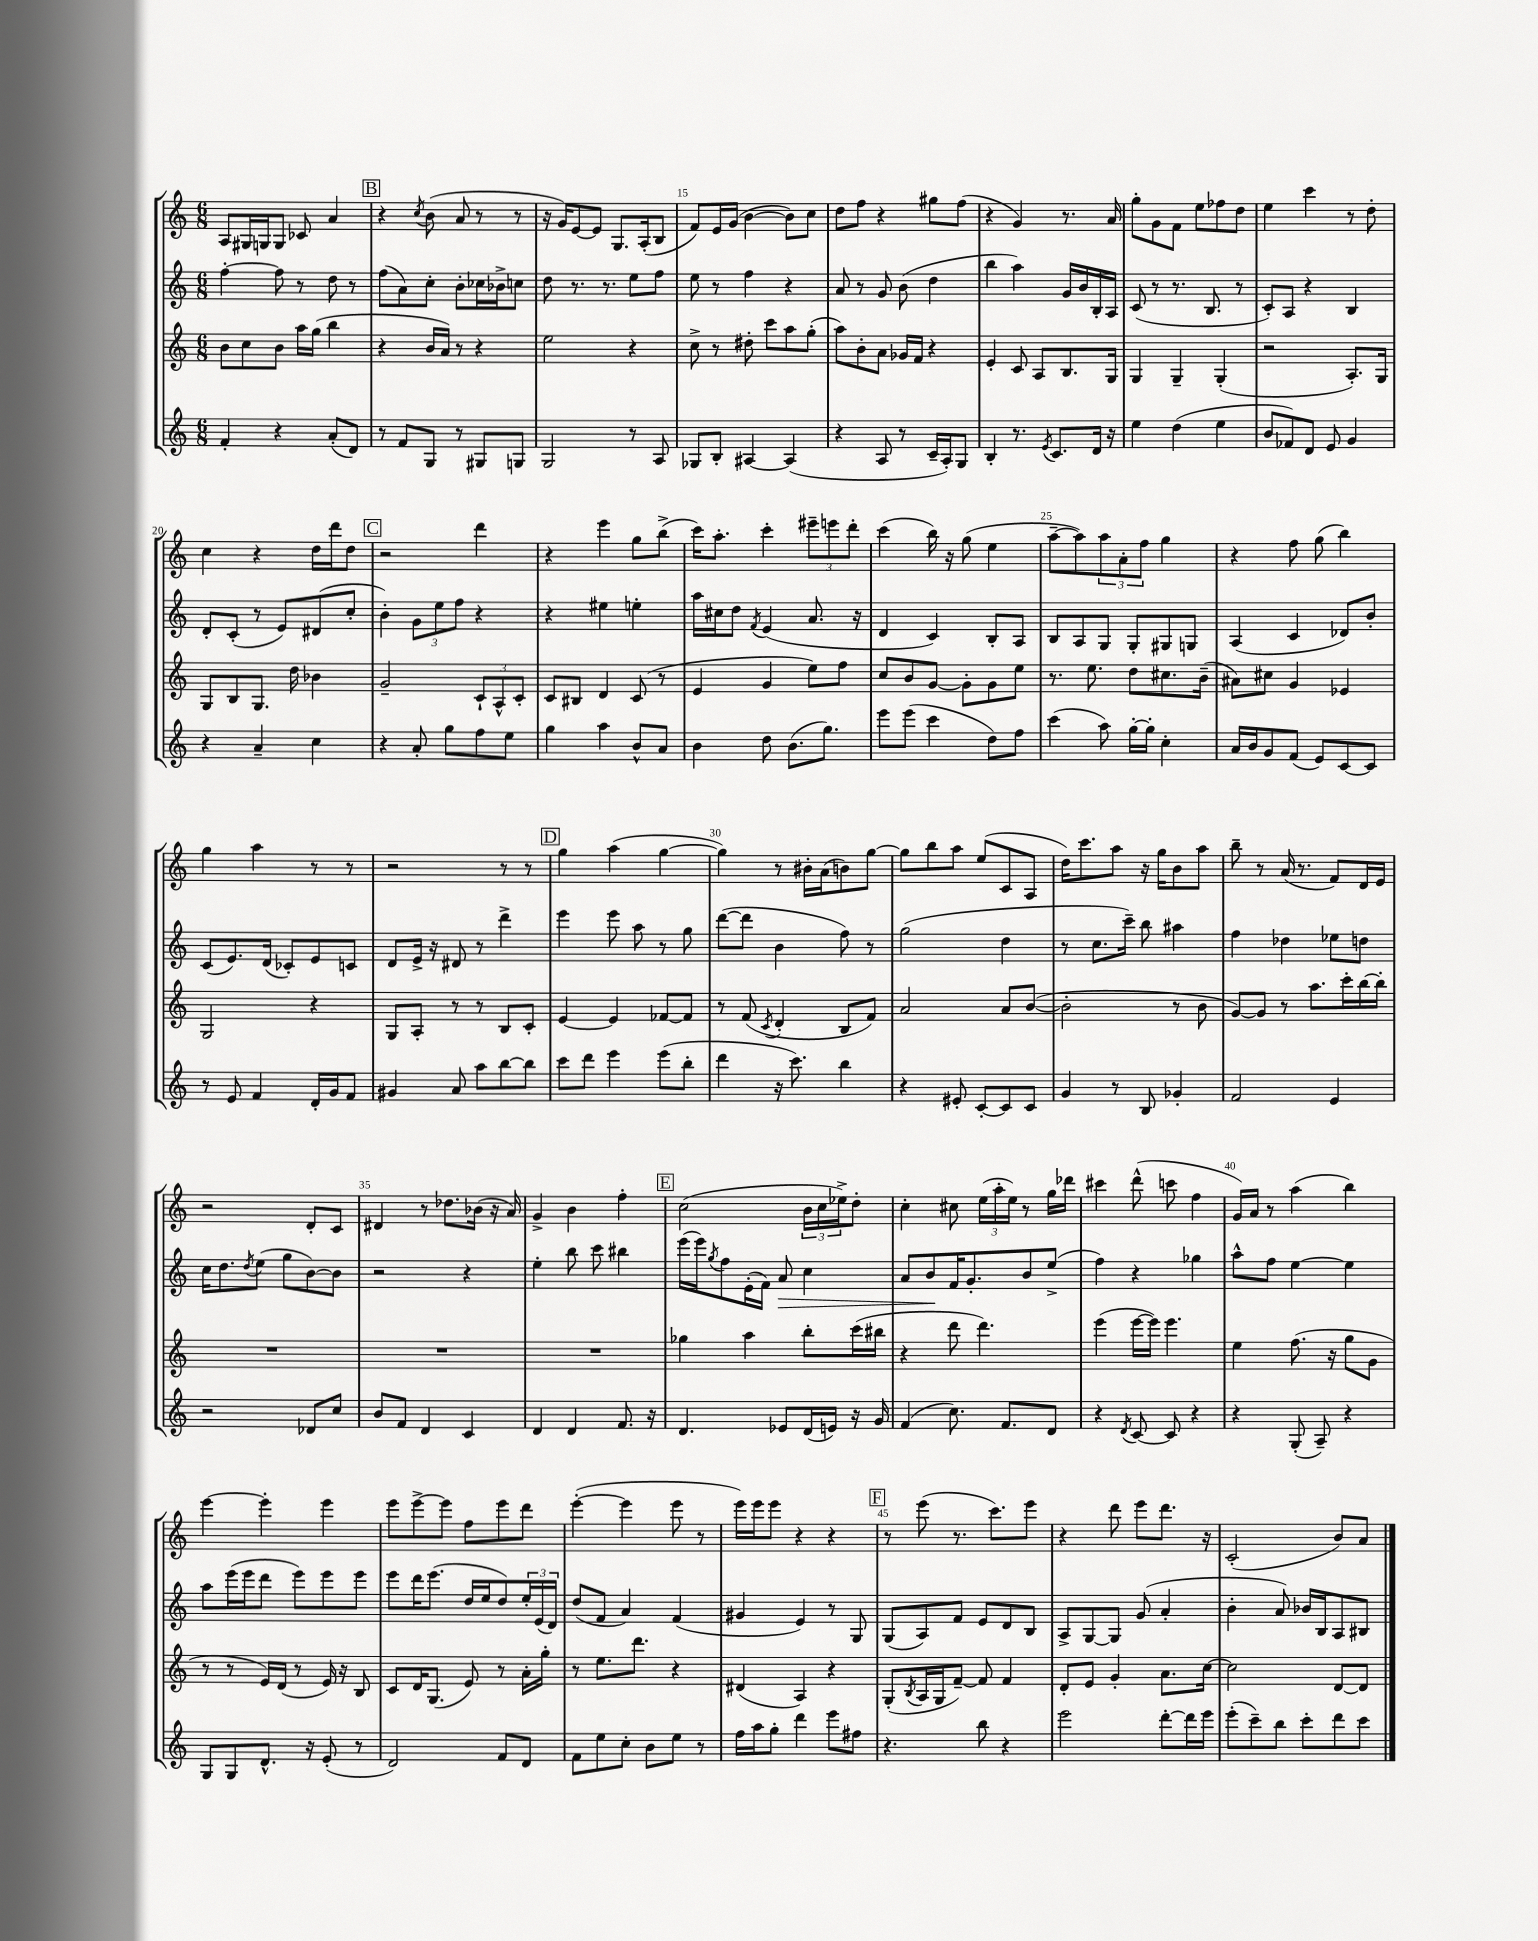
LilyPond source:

<<
\new StaffGroup <<
\new Staff = "s0" {
    \clef treble \key c \major \numericTimeSignature \time 6/8
    a8 gis16 g16 g8 ces'8 a'4 |
    \mark \markup { \box "B" } r4 \acciaccatura { c''8 } b'8( a'8 r8 r8 |
    r16 g'16) e'8~ e'8 g8. a16-.( b8 |
    f'8) e'16 g'16( b'4~ b'8) c''8 |
    d''8 f''8 r4 gis''8 f''8( |
    r4 g'4) r8. a'16 |
    g''8-. g'8 f'8 e''8 fes''8 d''8 |
    e''4 c'''4 r8 d''8-. |
    c''4 r4 d''16 d'''16 d''8 |
    \mark \markup { \box "C" } r2 d'''4 |
    r4 e'''4 g''8 b''8->( |
    c'''16) a''8.-. c'''4-. \tuplet 3/2 { eis'''8-- e'''8 d'''8-. } |
    c'''4( b''16) r16 g''8( e''4 |
    a''8~-- a''8) \tuplet 3/2 { a''8 a'8-. f''8 } g''4 |
    r4 f''8 g''8( b''4) |
    g''4 a''4 r8 r8 |
    r2 r8 r8 |
    \mark \markup { \box "D" } g''4 a''4( g''4~ |
    g''4) r8 bis'16-. a'16( b'8) g''8~ |
    g''8 b''8 a''8 e''8( c'8 a8 |
    d''16) c'''8. a''8 r16 g''16 b'8 a''8 |
    b''8-- r8 a'16( r8. f'8) d'16 e'16 |
    r2 d'8-. c'8 |
    dis'4 r8 des''8. bes'16( r16 a'16) |
    g'4-> b'4 f''4-. |
    \mark \markup { \box "E" } c''2( \tuplet 3/2 { b'16 c''16 ees''16->) } d''8-. |
    c''4-. cis''8 \tuplet 3/2 { e''16( a''16-. e''16) } r8 g''16 des'''16 |
    cis'''4 d'''8-^( c'''8 f''4 |
    g'16) a'16 r8 a''4( b''4) |
    e'''4~ e'''4-. e'''4 |
    e'''8 e'''8~-> e'''8 f''8 e'''8 d'''8 |
    e'''4~-.( e'''4 e'''8 r8 |
    e'''16) e'''16 e'''8 r4 r4 |
    \mark \markup { \box "F" } r8 e'''8( r8. c'''8.) e'''8 |
    r4 d'''8 e'''8 d'''8. r16 |
    c'2-.( b'8) a'8 \bar "|." |
}
\new Staff = "s1" {
    \clef treble \key c \major \numericTimeSignature \time 6/8
    f''4~-. f''8 r8 d''8 r8 |
    \mark \markup { \box "B" } f''8( a'8) c''8-. b'8-. ces''16 bes'16-> c''8 |
    d''8 r8. r8. e''8 f''8 |
    e''8 r8 f''4 r4 |
    a'8 r8 g'8 b'8( d''4 |
    b''4 a''4) g'16 b'16 b16-. a16 |
    c'8( r8 r8. b8. r8 |
    c'8-.) a8 r4 b4 |
    d'8-. c'8-.( r8 e'8) dis'8( c''8-. |
    \mark \markup { \box "C" } b'4-.) \tuplet 3/2 { g'8 e''8 f''8 } r4 |
    r4 eis''4 e''4-. |
    a''16 cis''16 d''8 \acciaccatura { f'8 } e'4( a'8. r16 |
    d'4 c'4) b8-. a8 |
    b8 a8 g8 g8-. gis8 g8 |
    a4( c'4 des'8) b'8-. |
    c'8( e'8.) d'16( ces'8-.) e'8 c'8 |
    d'8 e'16-> r16 dis'8 r8 d'''4-> |
    \mark \markup { \box "D" } e'''4 e'''8 a''8 r8 g''8 |
    d'''8~( d'''8 b'4 f''8) r8 |
    g''2( d''4 |
    r8 c''8. c'''16--) b''8 ais''4 |
    f''4 des''4 ees''8 d''8 |
    c''16 d''8. \acciaccatura { d''8 } e''8( g''8 b'8~) b'8 |
    r2 r4 |
    e''4-. b''8 c'''8 bis''4 |
    \mark \markup { \box "E" } e'''16( e'''16) \acciaccatura { g''8 } f''8 e'16-.( f'16) a'8\> c''4 |
    a'8 b'8\! f'16 g'8.-. b'8 e''8->( |
    f''4) r4 ges''4 |
    a''8-^ f''8 e''4~ e''4 |
    a''8 e'''16( e'''16 d'''8 e'''8) e'''8 e'''8 |
    e'''8 d'''16 e'''8.( d''16 e''16 d''8) \tuplet 3/2 { e''16-. e'16( d'16) } |
    d''8( f'8 a'4) f'4( |
    gis'4 e'4) r8 g8 |
    \mark \markup { \box "F" } g8( a8) f'8 e'8 d'8 b8 |
    a8-> g8~ g8 g'8( a'4-. |
    b'4-. a'8) bes'16 b16 a8 bis8 \bar "|." |
}
\new Staff = "s2" {
    \clef treble \key c \major \numericTimeSignature \time 6/8
    b'8 c''8 b'8 a''16 g''16( b''4 |
    \mark \markup { \box "B" } r4 b'16 a'16) r8 r4 |
    e''2 r4 |
    c''8-> r8 dis''8-. c'''8 a''8 g''8-.( |
    a''8) b'8-. a'8 ges'16 f'16 r4 |
    e'4-. c'8 a8 b8. g16 |
    g4 g4-- g4-.( |
    r2 a8.-.) g16 |
    g8 b8 g8. d''16 bes'4 |
    \mark \markup { \box "C" } g'2-- \tuplet 3/2 { c'8-! a8-^ c'8-. } |
    c'8 bis8 d'4 c'8( r8 |
    e'4 g'4 e''8) f''8 |
    c''8 b'8 g'8~ g'8-. g'8 e''8 |
    r8. e''8. d''8 cis''8. b'16--( |
    ais'8) cis''8 g'4 ees'4 |
    g2 r4 |
    g8 a8-. r8 r8 b8 c'8-. |
    \mark \markup { \box "D" } e'4~ e'4 fes'8~ fes'8 |
    r8 f'8( \acciaccatura { c'8 } d'4-. b8 f'8) |
    a'2 a'8 b'8~( |
    b'2-. r8 b'8 |
    g'8~) g'8 r8 a''8. c'''16-. b''16~ b''16-. |
    R2. |
    R2. |
    R2. |
    \mark \markup { \box "E" } ges''4 a''4 b''8-. c'''16( bis''16 |
    r4 d'''8 d'''4.) |
    e'''4( e'''16~ e'''16) e'''4. |
    e''4 f''8.( r16 g''8 g'8 |
    r8 r8 e'16) d'16( r8 e'16) r16 b8 |
    c'8 d'16 g8.( e'8) r8 a'16-. g''16-. |
    r8 e''8. d'''8. r4 |
    dis'4( a4) r4 |
    \mark \markup { \box "F" } g8-.( \acciaccatura { b8 } a16 g16 f'8~--) f'8 f'4 |
    d'8-. e'8 g'4-. a'8. c''16~ |
    c''2 d'8~ d'8 \bar "|." |
}
\new Staff = "s3" {
    \clef treble \key c \major \numericTimeSignature \time 6/8
    f'4-. r4 a'8-.( d'8) |
    \mark \markup { \box "B" } r8 f'8 g8 r8 gis8 g8 |
    g2 r8 a8 |
    ges8 b8-. ais4~ ais4( |
    r4 a8 r8 c'16-- a16-.) g8 |
    b4-. r8. \acciaccatura { e'8 } c'8. d'16 r16 |
    e''4 d''4( e''4 |
    b'8 fes'8) d'8 e'8 g'4 |
    r4 a'4-- c''4 |
    \mark \markup { \box "C" } r4 a'8-. g''8 f''8 e''8 |
    g''4 a''4 b'8-^ a'8 |
    b'4 d''8 b'8.( g''8.) |
    e'''8 e'''8( c'''4 d''8) f''8 |
    c'''4( a''8) g''16~-. g''16-. c''4-. |
    a'16 b'16 g'8 f'8( e'8) c'8~ c'8 |
    r8 e'8 f'4 d'16-. g'16 f'8 |
    gis'4 a'8 a''8 b''8~ b''8 |
    \mark \markup { \box "D" } c'''8 d'''8 e'''4 e'''8( b''8-. |
    d'''4 r16 c'''8.) b''4 |
    r4 eis'8-. c'8~-. c'8 c'8 |
    g'4 r8 b8 ges'4-. |
    f'2 e'4 |
    r2 des'8 c''8 |
    b'8 f'8 d'4 c'4 |
    d'4 d'4 f'8. r16 |
    \mark \markup { \box "E" } d'4. ees'8 d'16( e'16) r16 g'16 |
    f'4( c''8.) f'8. d'8 |
    r4 \acciaccatura { d'8 } c'8~ c'8 r4 |
    r4 g8-.( a8--) r4 |
    g8 g8 d'8.-^ r16 e'8-.( r8 |
    d'2) f'8 d'8 |
    f'8 e''8 c''8-. b'8 e''8 r8 |
    f''16 a''16 g''8-. d'''4 e'''8 fis''8 |
    \mark \markup { \box "F" } r4. b''8 r4 |
    e'''2 d'''8~-. d'''16 e'''16 |
    e'''8-.( c'''8--) b''8 c'''8-. d'''8 c'''8 \bar "|." |
}
>>
>>
\layout { \context { \Score currentBarNumber = #12 \override BarNumber.break-visibility = ##(#f #t #t) barNumberVisibility = #(every-nth-bar-number-visible 5) } }
